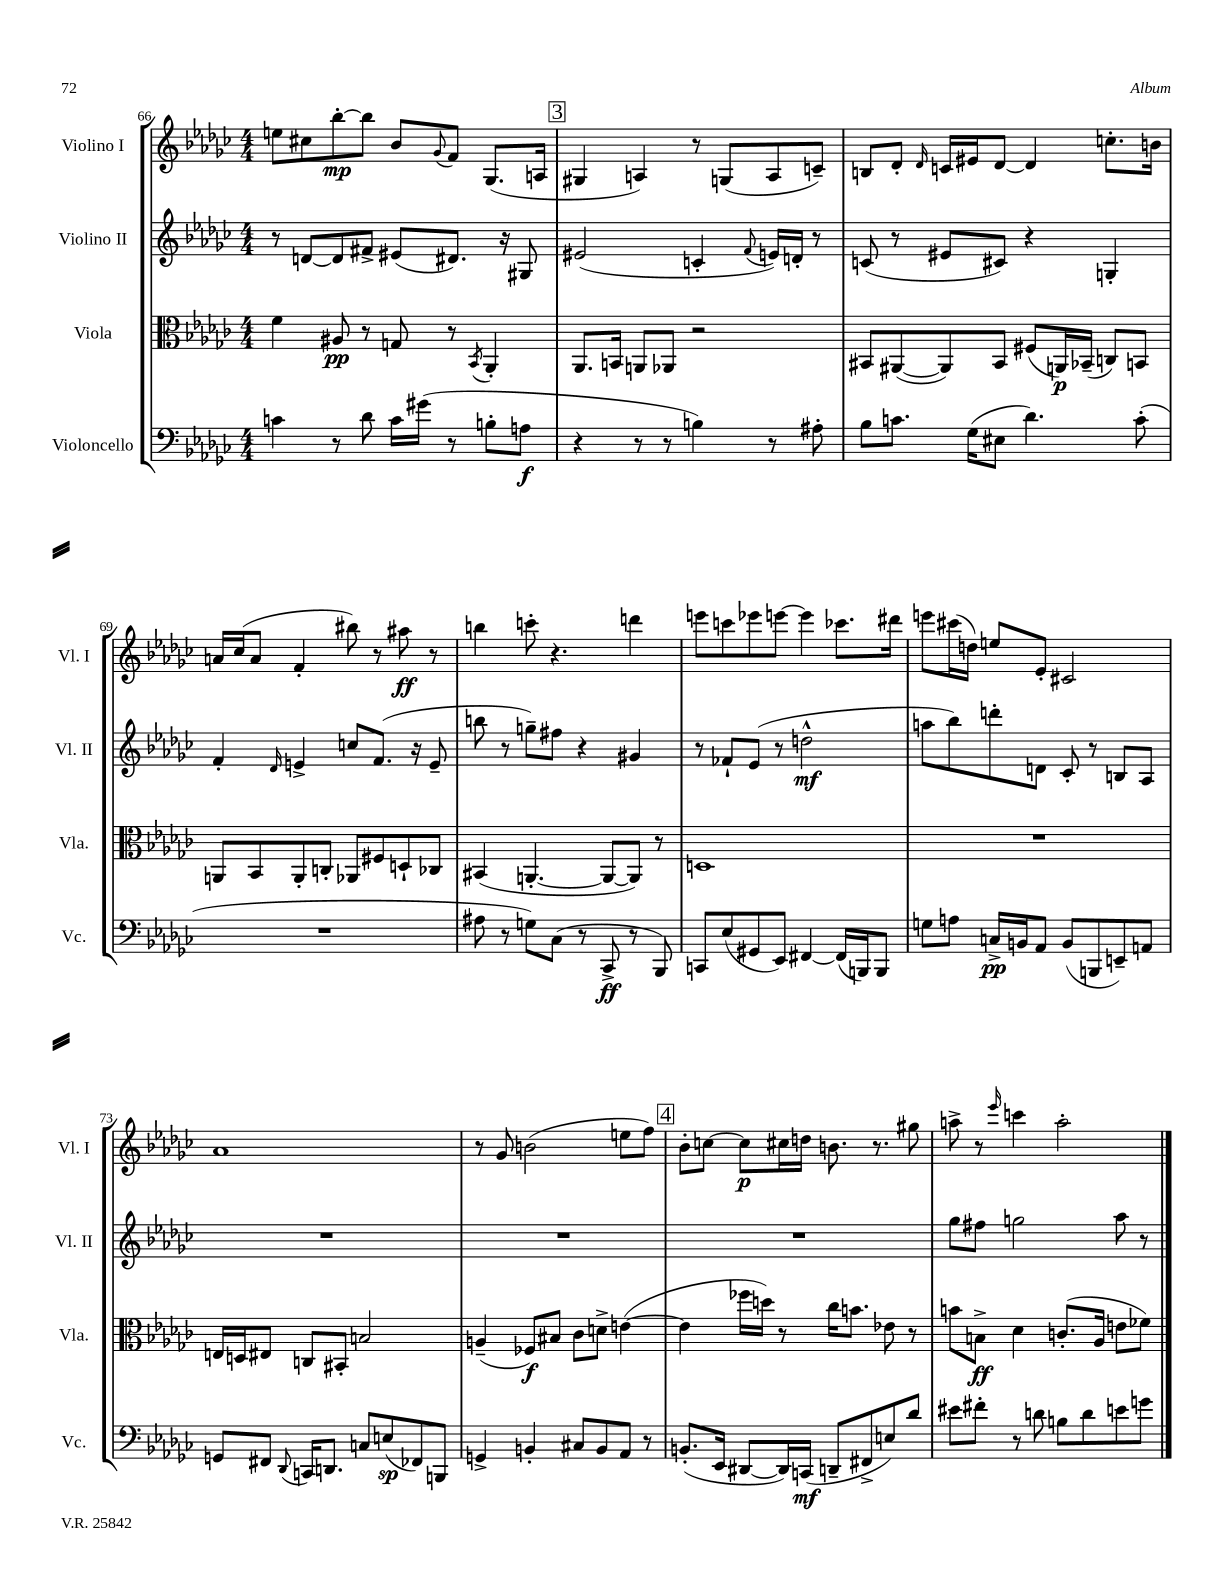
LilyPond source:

<<
\new StaffGroup <<
\new Staff = "s0" \with { instrumentName = "Violino I" shortInstrumentName = "Vl. I" } {
    \clef treble \key ges \major \numericTimeSignature \time 4/4
    e''8 cis''8 bes''8~-.\mp bes''8 bes'8 \appoggiatura { ges'8 } f'8 ges8.( a16 |
    \mark \markup { \box "3" } gis4 a4) r8 g8( a8 c'8--) |
    b8 des'8-. \grace { des'16 } c'16 eis'16 des'8~ des'4 c''8.-. b'16 |
    a'16 ces''16( a'8 f'4-. bis''8) r8 ais''8\ff r8 |
    b''4 c'''8-. r4. d'''4 |
    e'''8 c'''8 ees'''8 e'''8~ e'''4 ces'''8. dis'''16 |
    e'''8 cis'''16( d''16) e''8 ees'8-. cis'2 |
    aes'1 |
    r8 ges'8 b'2( e''8 f''8) |
    \mark \markup { \box "4" } bes'8-. c''8~ c''8\p cis''16 d''16 b'8. r8. gis''8 |
    a''8-> r8 \grace { ees'''16 } c'''4 a''2-. \bar "|." |
}
\new Staff = "s1" \with { instrumentName = "Violino II" shortInstrumentName = "Vl. II" } {
    \clef treble \key ges \major \numericTimeSignature \time 4/4
    r8 d'8~ d'8 fis'8-> eis'8( dis'8.) r16 gis8 |
    \mark \markup { \box "3" } eis'2( c'4-. \appoggiatura { f'8 } e'16) d'16-. r8 |
    c'8( r8 eis'8 cis'8) r4 g4-. |
    f'4-. \grace { des'16 } e'4-> c''8 f'8.( r16 e'8-- |
    b''8 r8 g''8--) fis''8 r4 gis'4 |
    r8 fes'8-! ees'8( r8 d''2-^\mf |
    a''8 bes''8) d'''8-. d'8 ces'8-. r8 b8 aes8 |
    R1 |
    R1 |
    \mark \markup { \box "4" } R1 |
    ges''8 fis''8 g''2 aes''8 r8 \bar "|." |
}
\new Staff = "s2" \with { instrumentName = "Viola" shortInstrumentName = "Vla." } {
    \clef alto \key ges \major \numericTimeSignature \time 4/4
    f'4 ais8\pp r8 g8 r8 \acciaccatura { bes,8 } aes,4-. |
    \mark \markup { \box "3" } aes,8. b,16 a,8 aes,8 r2 |
    bis,8 ais,8~( ais,8) bis,8 fis8( a,16\p) bes,16--( c8) b,8 |
    a,8 bes,8 a,8-. c8-. aes,8 fis8 d8-! ces8 |
    bis,4( a,4.~-. a,8~ a,8) r8 |
    d1 |
    R1 |
    e16 d16 eis8 c8 bis,8-. b2 |
    a4--( fes8\f) bis8 ces'8 d'8-> e'4~( |
    \mark \markup { \box "4" } e'4 fes''16 d''16) r8 ces''16 b'8. ees'8 r8 |
    b'8 b8->\ff des'4 c'8.-.( aes16 e'8 fes'8) \bar "|." |
}
\new Staff = "s3" \with { instrumentName = "Violoncello" shortInstrumentName = "Vc." } {
    \clef bass \key ges \major \numericTimeSignature \time 4/4
    c'4 r8 des'8 c'16 gis'16( r8 b8-. a8\f |
    \mark \markup { \box "3" } r4 r8 r8 b4) r8 ais8-. |
    bes8 c'8. ges16( eis8 des'4.) c'8-.( |
    R1 |
    ais8 r8 g8) ces8( r8 ces,8->\ff r8 bes,,8) |
    c,8 ees8( gis,8 ees,8) fis,4~ fis,16( b,,16) b,,8 |
    g8 a8 c16->\pp b,16 aes,8 b,8( b,,8 e,8--) a,8 |
    g,8 fis,8 \appoggiatura { des,8 } c,16 d,8. c8 e8\sp( fes,8) b,,8 |
    g,4-> b,4-. cis8 b,8 aes,8 r8 |
    \mark \markup { \box "4" } b,8.-.( ees,16 dis,8~ dis,16) c,16\mf( d,8-- fis,8-> e8) des'8 |
    eis'8 fis'8-. r8 d'8 b8 d'8 e'8 g'8 \bar "|." |
}
>>
>>
\layout { \context { \Score currentBarNumber = #66 } }
